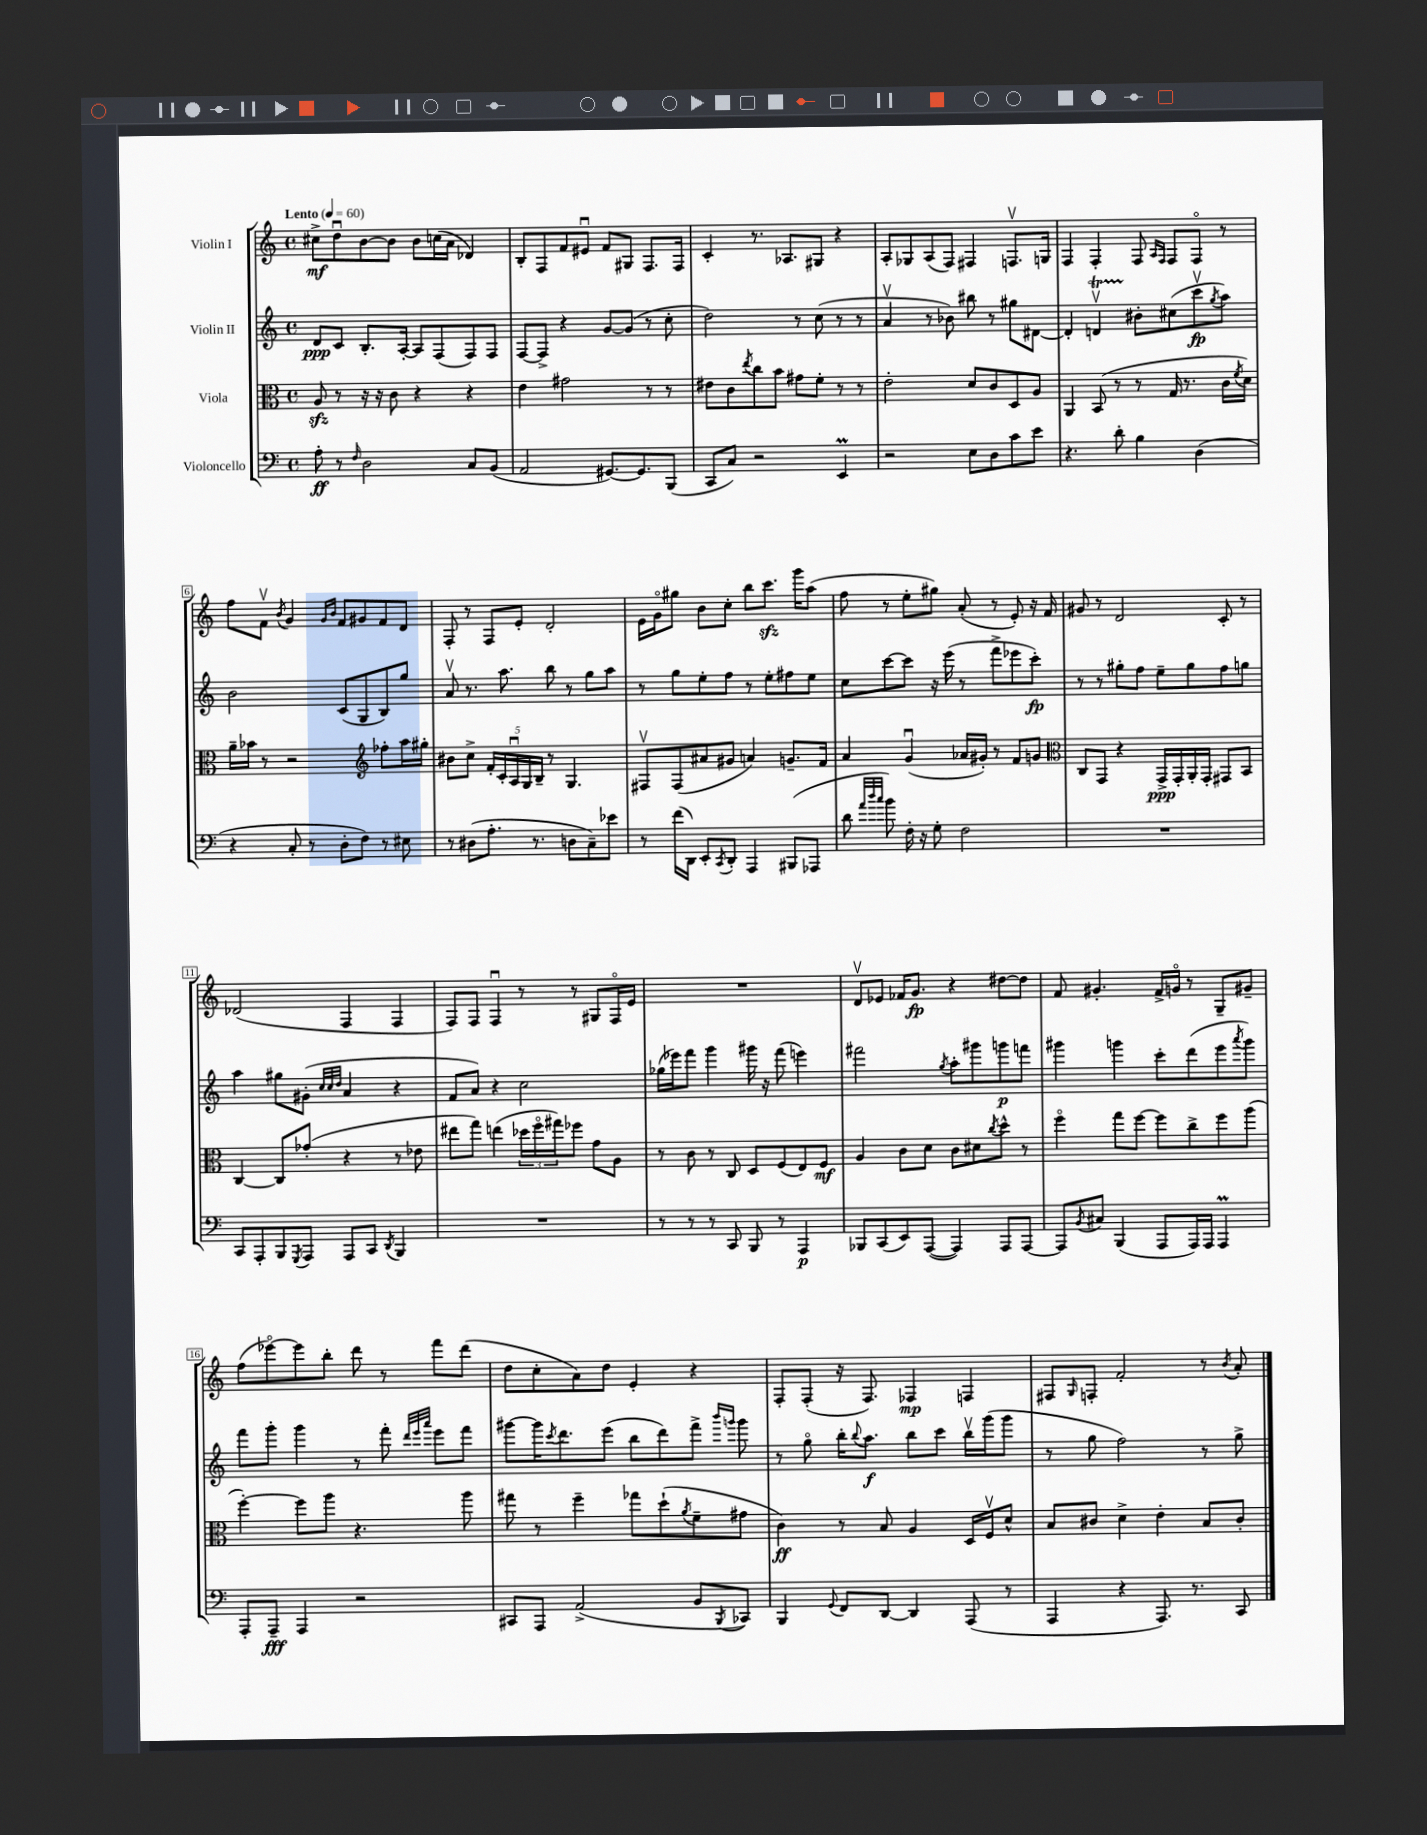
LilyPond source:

<<
\new StaffGroup <<
\new Staff = "s0" \with { instrumentName = "Violin I" } {
    \clef treble \key c \major \defaultTimeSignature \time 4/4 \tempo "Lento" 4 = 60
    cis''8->\mf d''8\downbow b'8~ b'8 b'8 c''16( a'16 des'4) |
    b8-. f8 f'8 eis'8\downbow f'8 gis8 f8. f16 |
    c'4-. r8. aes8. gis8 r4 |
    a8-. ges8 a8( f8) fis4 f8.\upbow g16 |
    f4 f4-. f8 \grace { a16 f16 } f8 f8\flageolet r8 |
    f''8 f'8\upbow \acciaccatura { b'8 } g'4 \grace { g'16 b'16 } f'8 gis'8 f'8 d'8 |
    f8-. r8 f8 e'8-. d'2-. |
    e'16 g'16\flageolet gis''8 b'8 c''8-. b''8 c'''8.\sfz g'''16 a''8( |
    f''8 r8 e''8-. gis''8) a'8-.( r8 e'8-.) r16 f'16 |
    gis'8 r8 d'2 c'8-. r8 |
    des'2( f4 f4 |
    f8) f8 f4\downbow r8 r8 gis8 f16\flageolet e'16 |
    R1 |
    d'8\upbow ees'8 fes'16 g'8.\fp r4 dis''8~ dis''8 |
    f'8 gis'4.-. f'16-> g'16\flageolet r8 g8-- gis'8-- |
    f''8( ees'''8~\flageolet) ees'''8 b''8-. d'''8 r8 f'''8 d'''8( |
    d''8 c''8-. a'8) d''8 e'4-. r4 |
    f8-. f8-.( r16 f8.) fes4\mp f4 |
    fis8 \grace { g16 } f8-. f'2-. r8 \acciaccatura { b'8 } a'8-. \bar "|." |
}
\new Staff = "s1" \with { instrumentName = "Violin II" } {
    \clef treble \key c \major \defaultTimeSignature \time 4/4
    d'8\ppp c'8 b8.-. a16~-. a8 f8( f8) f8 |
    f8~ f8-> r4 g'8~ g'8( r8 c''8-. |
    d''2) r8 c''8( r8 r8 |
    a'4\upbow r8 bes'8) bis''8 r8 gis''8 dis'8~ |
    dis'4-. d'4\upbow\startTrillSpan bis'8-.\stopTrillSpan cis''8( c'''8\upbow\fp \acciaccatura { g''8 } a''8) |
    b'2 c'8( g8 b8) g''8 |
    a'8\upbow r8. a''8. b''8 r8 g''8 a''8 |
    r8 g''8 e''8-. f''8 r8 e''8-. fis''8 e''8 |
    c''8 c'''8~ c'''8 r16 e'''16( r8 f'''8-> ees'''8 c'''8-.\fp) |
    r8 r8 gis''8-. f''8 e''8-- gis''8 f''8 g''8 |
    a''4 gis''8 gis'8-.( \grace { c''32 c''32 d''32 } a'4 r4 |
    f'8 a'8) r4 c''2 |
    ges''16( ees'''16) f'''8 g'''4 gis'''16 r16 f'''8( e'''4) |
    fis'''2 \acciaccatura { g''8 } a''8-. gis'''8 g'''8\p f'''8 |
    gis'''4 g'''4 c'''8-. d'''8( e'''8 \acciaccatura { a'''8 } g'''8) |
    f'''8 g'''8-. g'''4 r8 f'''8-. \grace { d'''32 e'''32 a'''32 } e'''8 f'''8 |
    gis'''8~ gis'''16 \acciaccatura { c'''8 } d'''8. e'''8( b''8 d'''8) f'''8-> \grace { b'''16 g'''16 } g'''8 |
    r8 g''8\flageolet b''16-. \appoggiatura { b''8 } a''8.\f b''8 c'''8 b''16\upbow g'''16( g'''8 |
    r8 g''8 f''2) r8 g''8-> \bar "|." |
}
\new Staff = "s2" \with { instrumentName = "Viola" } {
    \clef alto \key c \major \defaultTimeSignature \time 4/4
    a8\sfz r8 r16 r16 c'8 r4 r4 |
    e'4 gis'2 r8 r8 |
    eis'8 c'8 \acciaccatura { e''8 } c''8 b'8 gis'8 f'8-. r8 r8 |
    e'2-. d'8 c'8 d8 a8 |
    a,4 b,8( r8 r8 g16 r8. c'16 \acciaccatura { f'8 } d'16) |
    a'16-- bes'16 r8 r2 \clef treble fes''8-. a''16 gis''16-. |
    bis'8 c''8-> \tuplet 5/4 { f'16-. c'16-. a16\downbow g16 b16-- } r8 g4. |
    fis8\upbow fis8( ais'8 gis'8 a'4) g'8.-- f'16 |
    a'4 g'4\downbow( aes'16 gis'16-.) r8 f'8 g'8 |
    \clef alto c8 g,8 r4 g,16->\ppp g,16-. a,16-. g,16-. gis,8 b,8 |
    c4~ c8 ges'8-.( r4 r8 ees'8 |
    eis''8 g''8) e''4( \tuplet 3/2 { des''16 f''16\flageolet gis''16) } fes''8 g'8 a8 |
    r8 c'8 r8 c8 d8 f8( e8) f8\mf |
    a4 c'8 d'8 c'8 dis'8 \acciaccatura { c''8 } d''8-^ r8 |
    f''4\flageolet g''8 f''8~ f''8 c''8-> f''8 a''8( |
    f''4~-.) f''8 a''8 r4. a''8 |
    gis''8 r8 f''4-- ges''8 d''8-!( \acciaccatura { a'8 } f'8-- gis'8 |
    c'4\ff) r8 b8 a4 d16 f16\upbow d'8-^ |
    b8 cis'8 d'4-> e'4-. b8 cis'8-. \bar "|." |
}
\new Staff = "s3" \with { instrumentName = "Violoncello" } {
    \clef bass \key c \major \defaultTimeSignature \time 4/4
    a8-.\ff r8 \grace { f16 } d2 c8 b,8( |
    a,2 gis,8.~) gis,8. b,,8( |
    c,8 c8) r2 e,4\prall |
    r2 e8 d8 c'8 e'8 |
    r4. d'8-. b4 d4( |
    r4 c8-. r8 d8-. f8) r8 eis8 |
    r8 dis8( a8.-. r8. d8 c8--) ees'8 |
    r8 f'16( d,16) e,8-. \acciaccatura { c,8 } d,8-. a,,4 bis,,8( aes,,8 |
    d'8 \grace { a'32 d''32 c''32 } b'8) f16-. r16 g8-. f2 |
    R1 |
    c,8 a,,8-. b,,8 \acciaccatura { g,,8 } a,,8 a,,8 c,8 \acciaccatura { d,8 } b,,4 |
    R1 |
    r8 r8 r8 c,8 b,,8 r8 a,,4\p |
    bes,,8 c,8( e,8) a,,8~( a,,4) a,,8 a,,8~ |
    a,,8 \acciaccatura { b,8 } cis8 b,,4( a,,8 a,,16) a,,16 a,,4\prall |
    a,,8-. a,,8--\fff a,,4 r2 |
    cis,8 a,,8 a,2->( b,8 \acciaccatura { b,,8 } ces,8) |
    b,,4 \appoggiatura { g,8 } f,8 d,8~ d,4 a,,8( r8 |
    a,,4 r4 a,,8.) r8. c,8 \bar "|." |
}
>>
>>
\layout { \context { \Score \override BarNumber.stencil = #(make-stencil-boxer 0.1 0.3 ly:text-interface::print) } }
